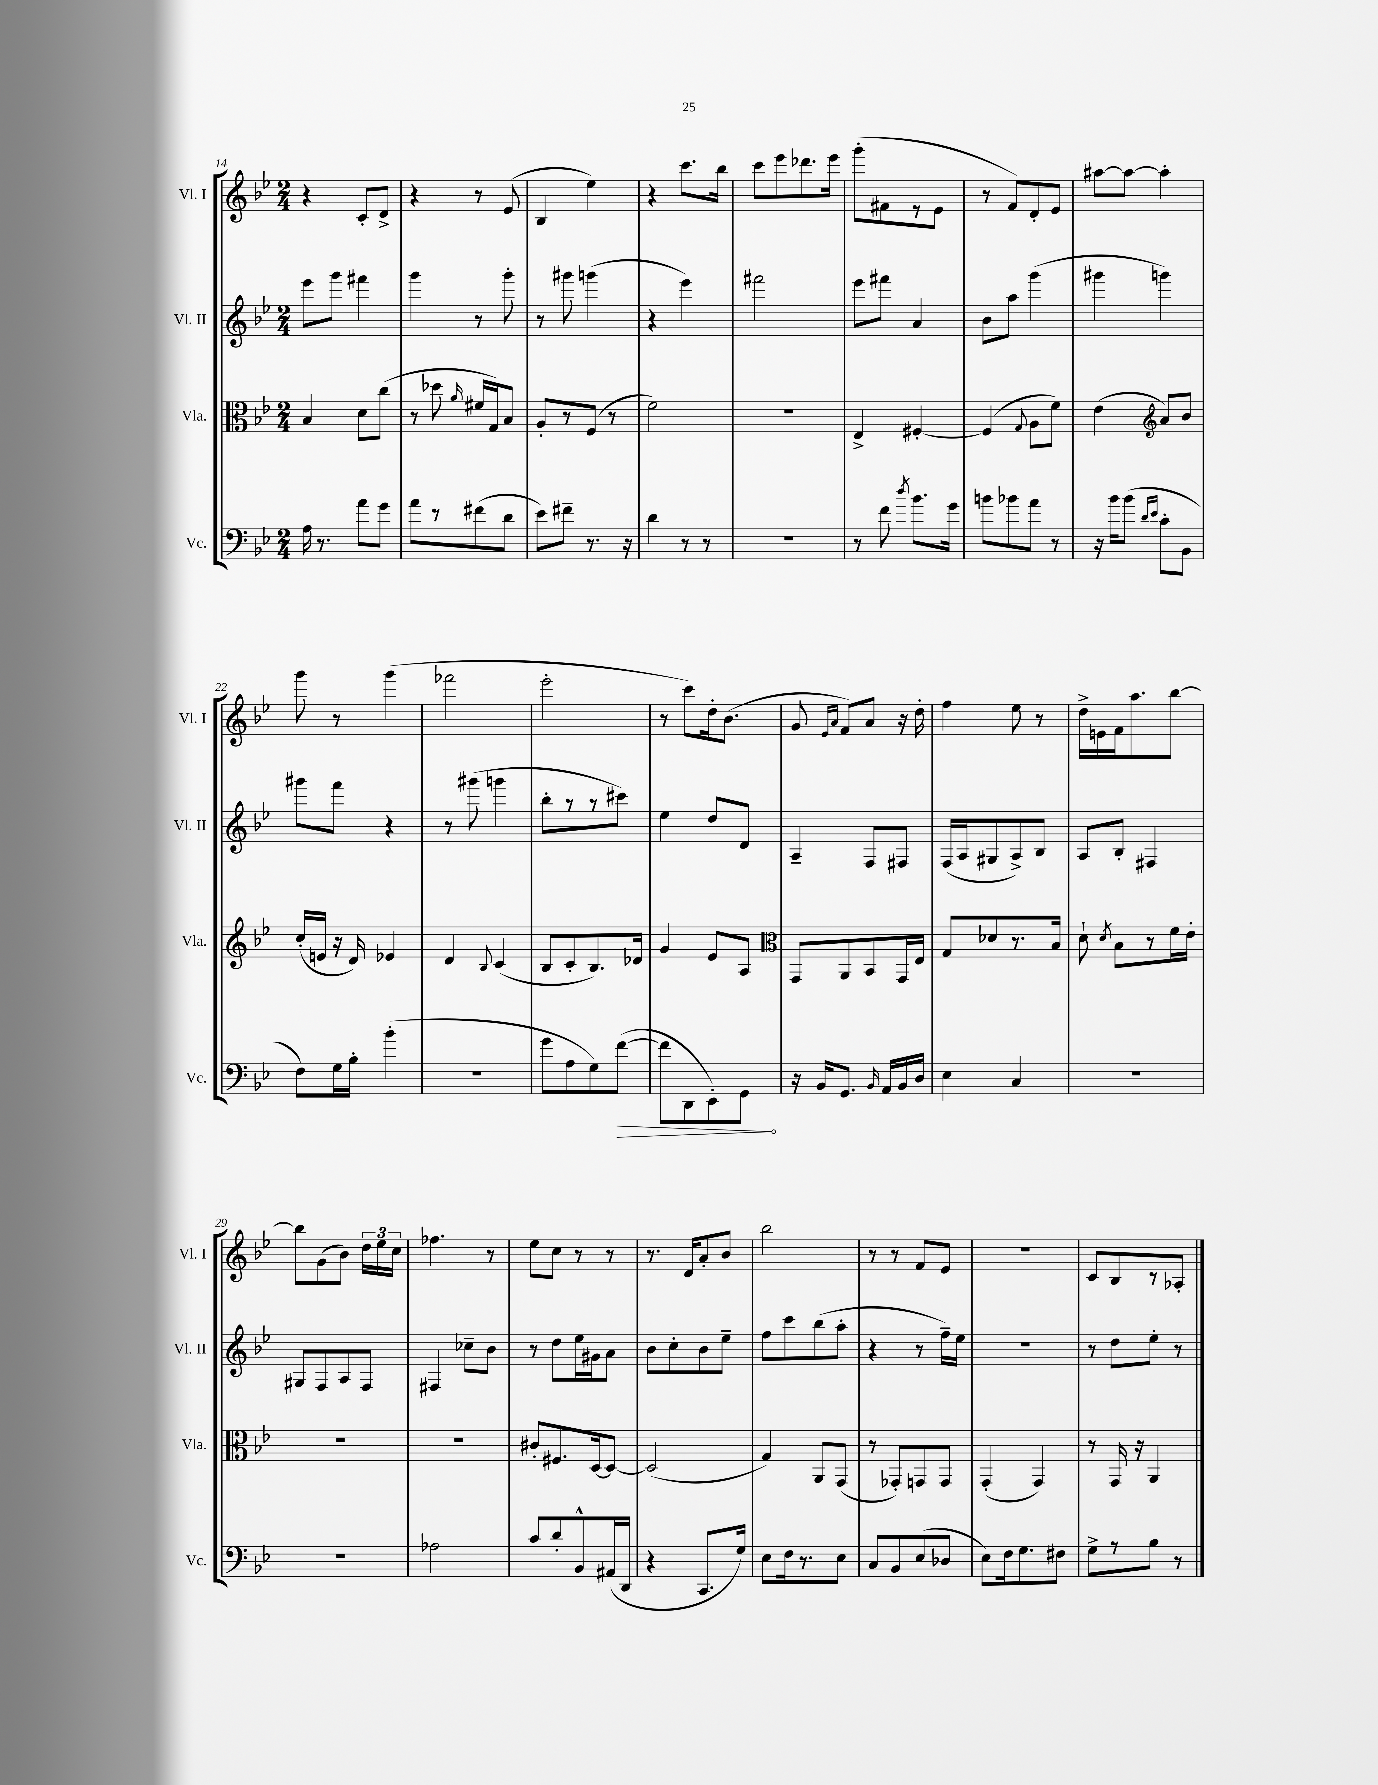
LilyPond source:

<<
\new StaffGroup <<
\new Staff = "s0" \with { instrumentName = "Vl. I" shortInstrumentName = "Vl. I" } {
    \clef treble \key bes \major \numericTimeSignature \time 2/4
    \autoBeamOff r4 c'8[-. d'8]-> |
    r4 r8 ees'8( |
    bes4 ees''4) |
    r4 c'''8.[ bes''16] |
    c'''8[ ees'''8 des'''8. ees'''16] |
    g'''8[-.( fis'8 r8 ees'8] |
    r8 f'8[) d'8-. ees'8] |
    ais''8[~ ais''8]~ ais''4-. |
    g'''8 r8 g'''4( |
    fes'''2 |
    ees'''2-. |
    r8 c'''8[) d''16-. bes'8.]( |
    g'8 \grace { ees'16[ a'16] } f'8[) a'8] r16 d''16-. |
    f''4 ees''8 r8 |
    d''16[-> e'16 f'16 a''8. bes''8]~ |
    bes''8[ g'8( bes'8]) \tuplet 3/2 { d''16[ ees''16 c''16] } |
    fes''4. r8 |
    ees''8[ c''8] r8 r8 |
    r8. d'16[ a'8-. bes'8] |
    bes''2 |
    r8 r8 f'8[ ees'8] |
    R2 |
    c'8[ bes8 r8 aes8]-. \bar "|." |
}
\new Staff = "s1" \with { instrumentName = "Vl. II" shortInstrumentName = "Vl. II" } {
    \clef treble \key bes \major \numericTimeSignature \time 2/4
    \autoBeamOff ees'''8[ g'''8] fis'''4 |
    g'''4 r8 g'''8-. |
    r8 gis'''8 g'''4( |
    r4 ees'''4) |
    fis'''2 |
    ees'''8[ fis'''8] a'4 |
    bes'8[ a''8] g'''4( |
    gis'''4 g'''4) |
    gis'''8[ f'''8] r4 |
    r8 gis'''8( g'''4 |
    bes''8[-. r8 r8 cis'''8]) |
    ees''4 d''8[ d'8] |
    a4-- f8[ fis8] |
    f16[( a16 gis8 a8->) bes8] |
    a8[ bes8]-. fis4 |
    gis8[ f8 a8 f8] |
    fis4 ces''8[-- bes'8] |
    r8 d''8[ ees''16 gis'16 a'8] |
    bes'8[ c''8-. bes'8 ees''8]-- |
    f''8[ c'''8 bes''8( a''8]-. |
    r4 r8 f''16[--) ees''16] |
    r2 |
    r8 d''8[ ees''8]-. r8 \bar "|." |
}
\new Staff = "s2" \with { instrumentName = "Vla." shortInstrumentName = "Vla." } {
    \clef alto \key bes \major \numericTimeSignature \time 2/4
    \autoBeamOff bes4 d'8[ c''8]( |
    r8 des''8 \grace { a'16 } fis'16[ g16) bes8] |
    a8[-. r8 f8]( r8 |
    f'2) |
    R2 |
    ees4-> fis4~-. |
    fis4( \appoggiatura { g8 } a8[ f'8]) |
    ees'4( \clef treble a'8[) bes'8] |
    c''16[-.( e'16] r16 d'16) ees'4 |
    d'4 \appoggiatura { bes8 } c'4( |
    bes8[ c'8-. bes8.) des'16] |
    g'4 ees'8[ a8] |
    \clef alto g,8[ a,8 bes,8 g,16 ees16] |
    g8[ des'8 r8. bes16] |
    d'8-! \acciaccatura { d'8 } bes8[ r8 f'16 ees'16]-. |
    R2 |
    R2 |
    cis'8[-. fis8. d16~ d8]~ |
    d2( |
    g4) a,8[ g,8]( |
    r8 ges,8[-.) g,8 g,8] |
    g,4-.( g,4) |
    r8 g,16 r16 a,4 \bar "|." |
}
\new Staff = "s3" \with { instrumentName = "Vc." shortInstrumentName = "Vc." } {
    \clef bass \key bes \major \numericTimeSignature \time 2/4
    \autoBeamOff a16 r8. a'8[ g'8] |
    a'8[ r8 fis'8( d'8] |
    ees'8[) fis'8]-- r8. r16 |
    d'4 r8 r8 |
    r2 |
    r8 f'8 \acciaccatura { d''8 } bes'8.[ g'16] |
    b'8[ bes'8 a'8] r8 |
    r16 bes'16[ bes'8]( \grace { d'16[ ees'16] } c'8[-. bes,8] |
    f8[) g16 bes16]-. bes'4-.( |
    r2 |
    g'8[ a8 g8) \once \override Hairpin.circled-tip = ##t f'8]~\>( |
    f'8[ d,8 ees,8-.) g,8]\! |
    r16 bes,16[ g,8.] \grace { bes,16 } a,16[ bes,16 d16] |
    ees4 c4 |
    R2 |
    R2 |
    aes2 |
    c'8[ d'8-. bes,8-^ ais,16( d,16] |
    r4 c,8.[ g16]) |
    ees8[ f16 r8. ees8] |
    c8[ bes,8 ees8( des8] |
    ees8[) f16 g8. fis8] |
    g8[-> r8 bes8] r8 \bar "|." |
}
>>
>>
\layout { \context { \Score currentBarNumber = #14 } }
